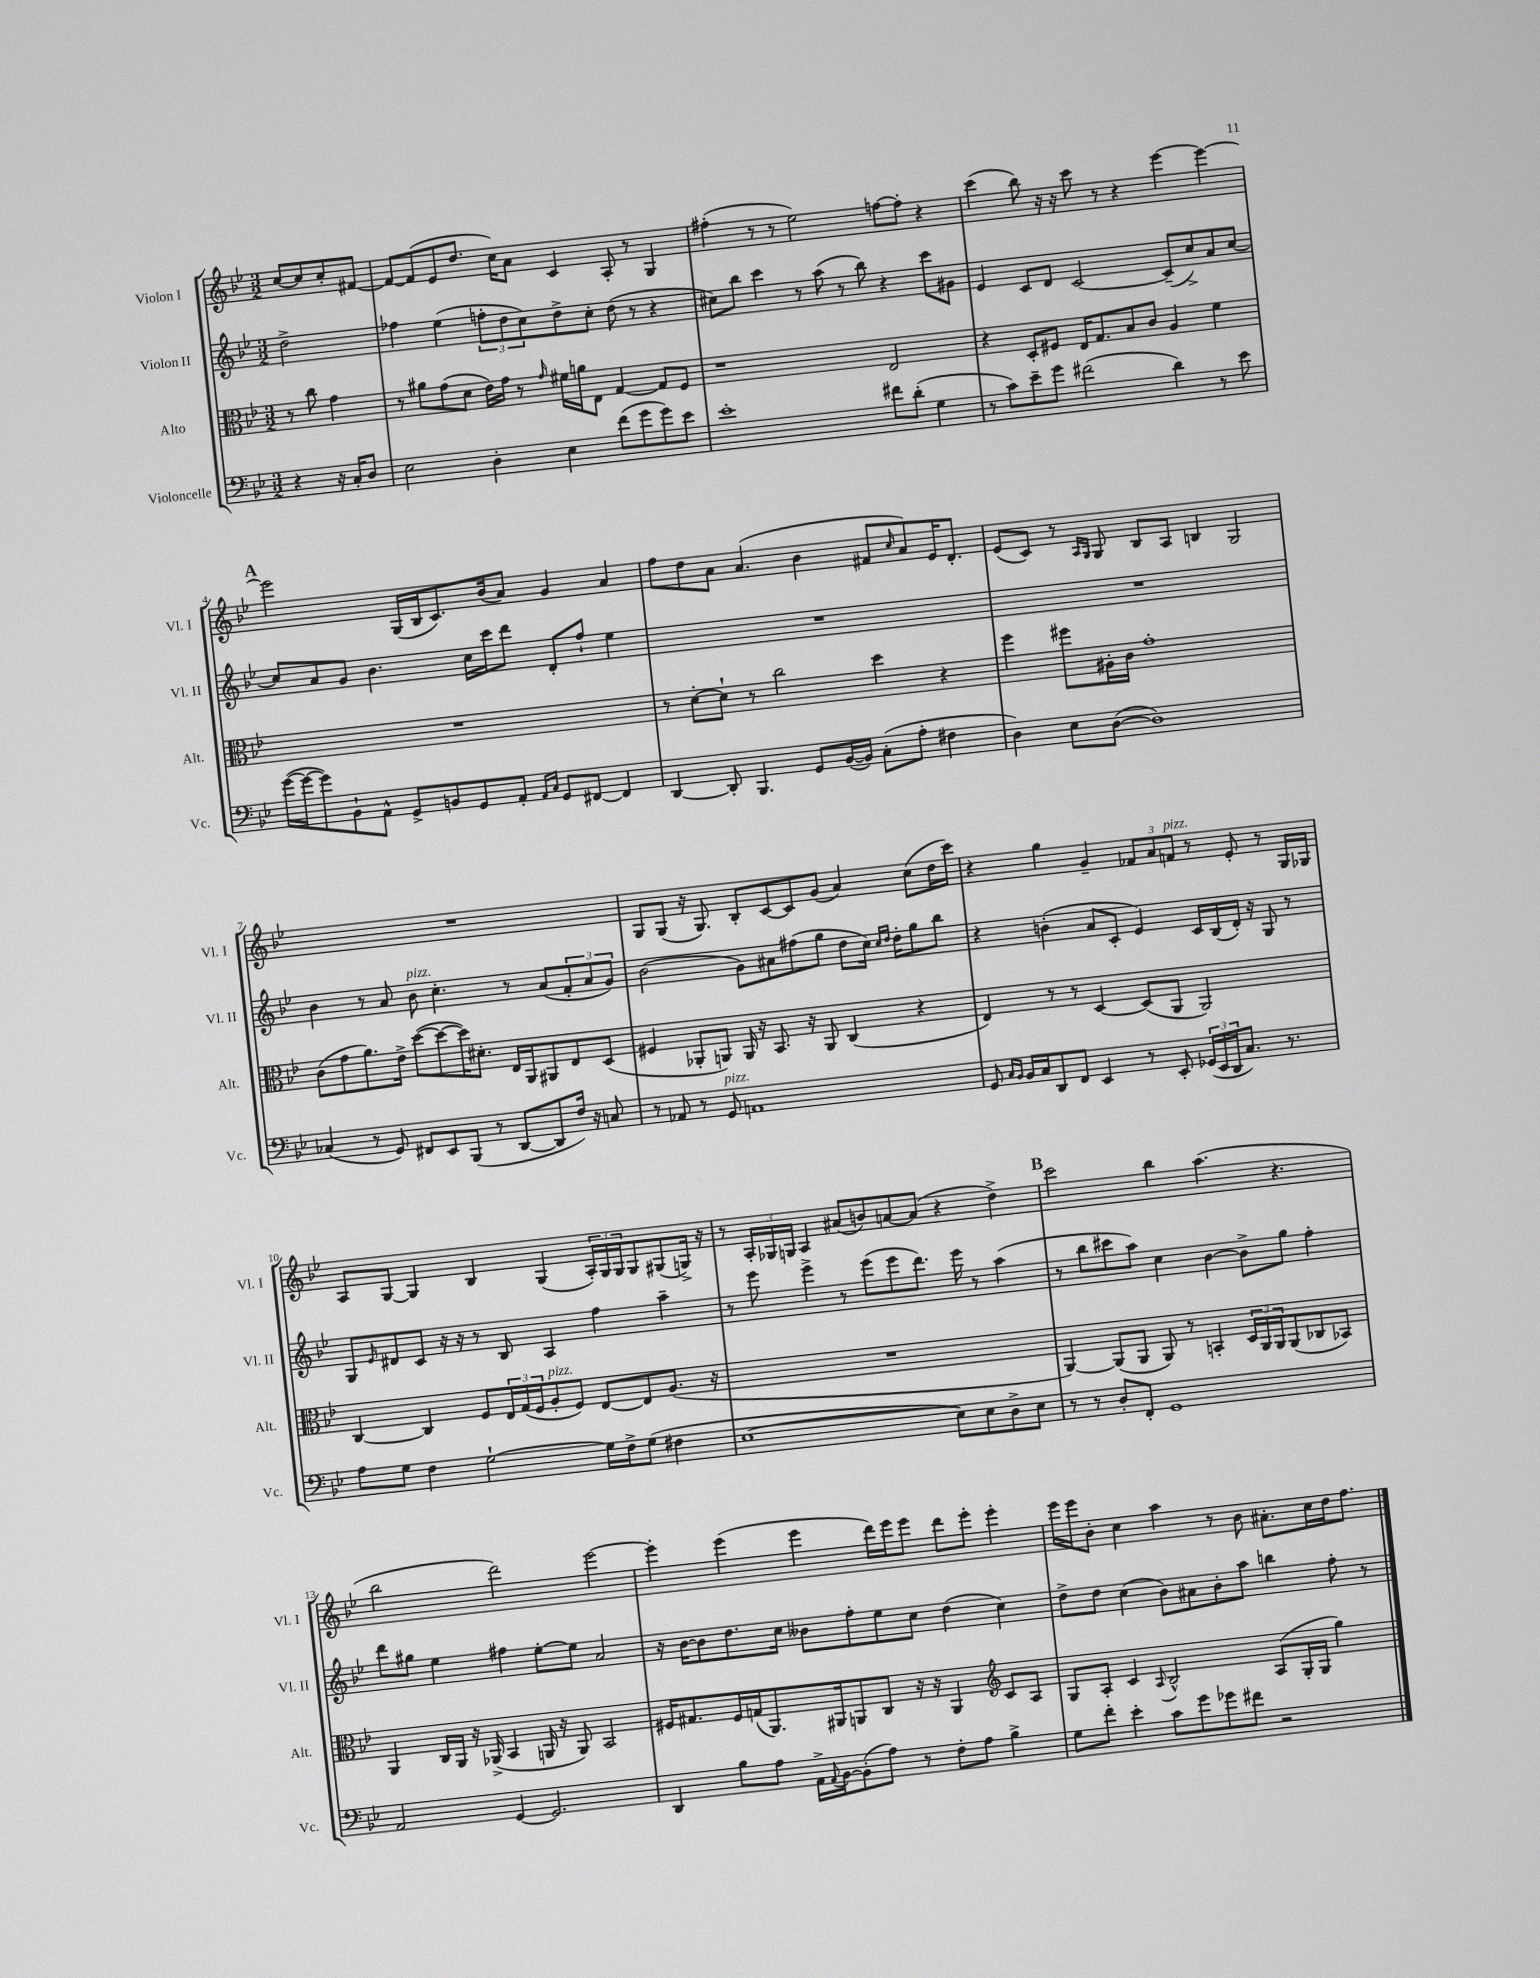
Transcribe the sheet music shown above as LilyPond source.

<<
\new StaffGroup <<
\new Staff = "s0" \with { instrumentName = "Violon I" shortInstrumentName = "Vl. I" } {
    \clef treble \key bes \major \numericTimeSignature \time 3/2 \partial 2
    c''8~ c''8 c''8-. fis'8~ |
    fis'8~ fis'8( ees'8 d''8. c''16) a'8 c'4 a8-. r8 g4 |
    fis''4-.( r8 r8 ees''2) f''8~ f''8-. r4 |
    c'''4( bes''8) r16 r16 c'''8 r8 r4 ees'''4~ ees'''4~ |
    \mark \markup { \bold "A" } ees'''2 g16( bes16 c'8.) bes'16( a'8) g'4 a'4 |
    f''8 d''8 a'8 a'4.( bes'4 fis'8 \grace { c''16 } a'8) ees'16 d'8.-. |
    ees'8( c'8) r8 \grace { a16 g16 } g8 bes8 a8 b4 g2 |
    R1. |
    g8 g8( r16 g8.) bes8-. c'8~ c'8 g'8( a'4) c''8( d''16 c'''16) |
    r4 g''4 g'4-- \tuplet 3/2 { fes'8 a'8 f'8^\markup { \italic "pizz." } } r8 ees'8-. r8 g16 ges16 |
    a8 g8~ g4 bes4 g4( \tuplet 3/2 { a16-.) g16 g16 } g8 gis8( g16->) r16 |
    r8 \tuplet 3/2 { a16-. ges16 g16 } a4 ais'8( b'8) a'8~ a'8( r4 d''4->) |
    \mark \markup { \bold "B" } c'''2 bes''4 a''4.( r4. |
    bes''2 d'''2) ees'''2~ |
    ees'''4-. ees'''4( ees'''4 d'''16) ees'''16 ees'''8 d'''8 ees'''8-. ees'''4-. |
    ees'''16 ees'''16 bes'8-. c''4 a''4 r8 bes'8 ais'8.-. c''16 d''16 f''8. \bar "|." |
}
\new Staff = "s1" \with { instrumentName = "Violon II" shortInstrumentName = "Vl. II" } {
    \clef treble \key bes \major \numericTimeSignature \time 3/2 \partial 2
    d''2-> |
    fes''4 ees''4( \tuplet 3/2 { f''8-. d''8 c''8) } d''8-> c''8-. d''8( r8 r4 |
    cis''8) bes''8 c'''4 r8 a''8( r8 bes''8) r4 c'''8 gis'8 |
    ees'4 c'8 d'8 c'2~ c'8--( c''8->) a'8 c''8~ |
    \mark \markup { \bold "A" } c''8 a'8 g'8 bes'4. c''16 c'''16 d'''8 d'8-. f''8-! ees''4 |
    R1. |
    R1. |
    bes'4 r8 a'8 bes'8^\markup { \italic "pizz." } c''4.-. r8 a'8( \tuplet 3/2 { f'8-. a'8 g'8) } |
    bes'2( g'8) ais'8 fis''8( g''8 d''8 c''16) \grace { c''16 d''16 } d''16-. g''8 bes''8 |
    r4 b'4-.( a'8 c'8-. ees'4) c'16 bes16( d'16-.) r16 g8 r8 |
    g8 \grace { ees'16 } dis'8 c'8 r16 r16 r8 bes8 a4 f''4 a''4-- |
    r8 ees'''8 ees'''4-> r8 ees'''8( ees'''8 d'''8.) ees'''16 r8 a''4( |
    \mark \markup { \bold "B" } r8 bes''8 cis'''8 a''8) c''4 bes'4~ bes'8-> g''8 f''4-. |
    d'''8 gis''8 ees''4 fis''4 ees''8~-. ees''8 a'2 |
    r16 bes'16~ bes'8 d''8. c''16 beses'8 f''8-. ees''8 c''8 d''4( c''4) |
    d''8-> d''8 c''4( bes'8) ais'8 bes'8-. a''8 b''4 f''8-. r8 \bar "|." |
}
\new Staff = "s2" \with { instrumentName = "Alto" shortInstrumentName = "Alt." } {
    \clef alto \key bes \major \numericTimeSignature \time 3/2 \partial 2
    r8 c''8 g'4 |
    r8 ais'8 g'8( d'8 ees'16) g'16 r8 \grace { g'16 } fis'16 a'16 ees8 g4~ g8 f8 |
    r1 ees2 |
    r4 d8-. fis8 ees16 g8. bes8 c'8 a4 f'4 |
    \mark \markup { \bold "A" } R1. |
    r8 d'8~-. d'8-! r8 c''2 d''4 r4 |
    f''4 fis''8 ais16-. c'16 g'1-. |
    c'8( g'8 a'8.) ees'16-> d''8~( d''8~ d''16) dis'8.-. ees16 a,16 ais,8 ees8 d8( |
    fis4 aes,8-. a,8) a,16 r16 bes,8. r16 a,8 c4( r4 |
    ees4) r8 r8 d4~ d8( a,8 a,2) |
    c4~ c4 f8 \tuplet 3/2 { ees16 g16( f16 } a8-.^\markup { \italic "pizz." } f8) ees8~ ees8 a8.( r16 |
    R1. |
    \mark \markup { \bold "B" } a,4~) a,8( a,8 a,8) r8 b,4-. \tuplet 3/2 { d16 a,16 a,16 } a,8( ces8 bes,8) |
    a,4 c16 a,16 r16 aes,16->( bes,4 a,16 r16 a,8) bes,2 |
    fis16 gis8. fis16 g16( a,8.) ais,16 a,8 c8 r16 r16 a,4 \clef treble c'8 a8 |
    g8 a8-. c'4 \appoggiatura { a8 } bes2-^ a8( g16-. g16 g''4) \bar "|." |
}
\new Staff = "s3" \with { instrumentName = "Violoncelle" shortInstrumentName = "Vc." } {
    \clef bass \key bes \major \numericTimeSignature \time 3/2 \partial 2
    r4 r16 c16-. d8 |
    ees2 d4-. ees4 f'8( g'8 g'8) ees'8 |
    ees'1-. fis'8 d'8-.( g4 |
    r8 c'8) ees'8-- g'8 fis'2( d'4) r8 ees'8 |
    \mark \markup { \bold "A" } g'16~( g'16~ g'8) bes,8-! a,8-^ g,8-> b,8 g,8 a,8-. \grace { a,16 c16 } g,8 fis,8~ fis,4 |
    d,4~ d,8-. bes,,4. g,8 bes,16~( bes,16) c8-.( a8-. fis4 |
    d4) ees8 d8~( d1) |
    ces4( r8 g,8) fis,8 ees,8 bes,,8( r8 d,8~ d,8 f16) r16 c8 |
    r8 aes,8 r8 g,8^\markup { \italic "pizz." } a,1 |
    g,8 \grace { c16 bes,16 } bes,16 c16 d,8 f,8 ees,4 r8 ees,8-. \tuplet 3/2 { ges,16( ees,16 d,16 } c8.) r8. |
    a8 g8 f4 g2~-! g16 f16-> g8( fis4 |
    ees1~ ees8) ees8 d8-> ees8 |
    \mark \markup { \bold "B" } r8 r8 d8-. f,8-. g,1 |
    a,2 g,4~ g,2. |
    d,4 bes8 a8 a,16-> \appoggiatura { a,8 } bes,16~ bes,8-.( a8) r8 f8-. a8 bes4-> |
    g8 f'8-. ees'4-. c'8 g'8 ges'8 fis'8 r2 \bar "|." |
}
>>
>>
